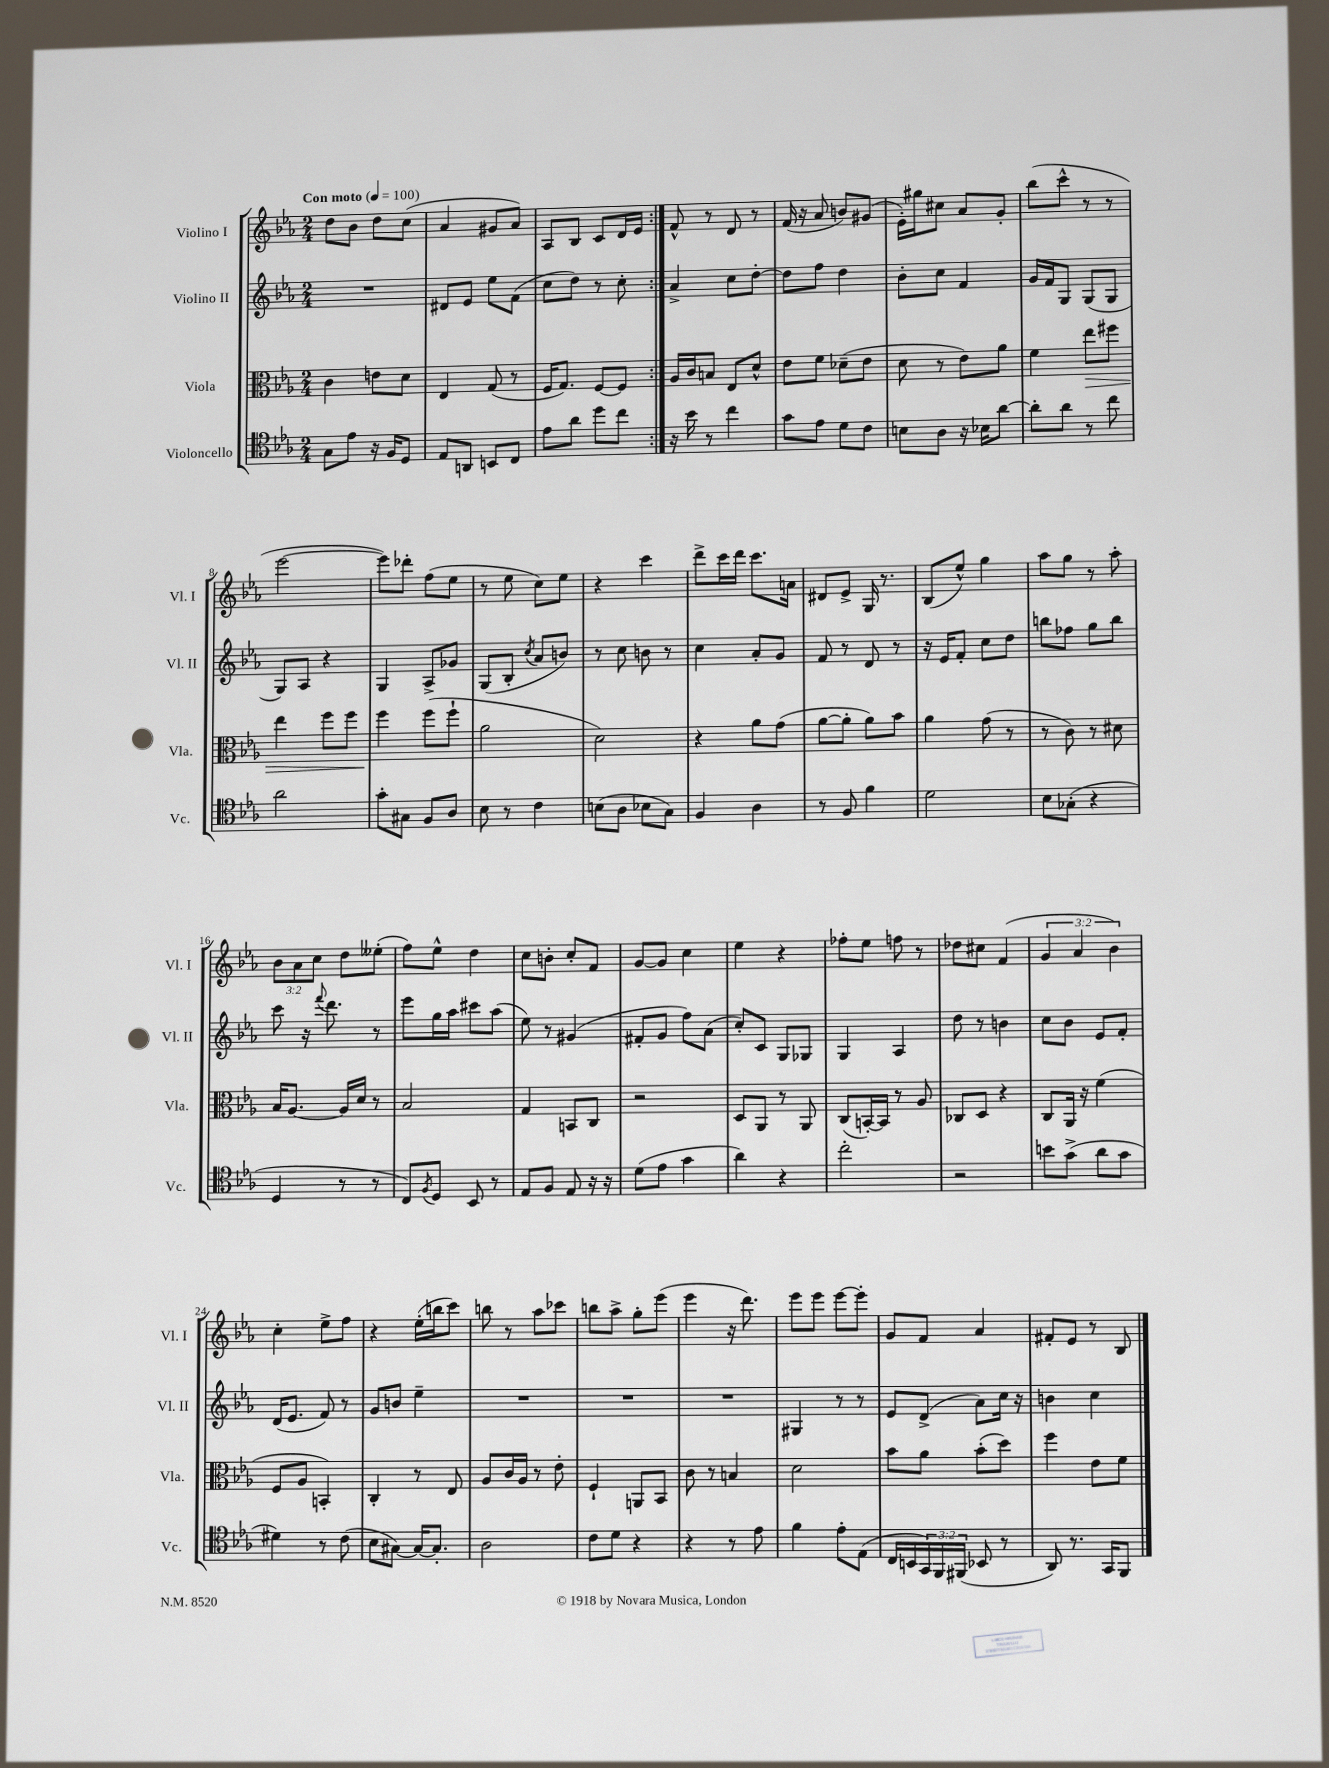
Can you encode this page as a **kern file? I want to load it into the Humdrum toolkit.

**kern	**kern	**kern	**kern
*staff4	*staff3	*staff2	*staff1
*clefC4	*clefC3	*clefG2	*clefG2
*k[b-e-a-]	*k[b-e-a-]	*k[b-e-a-]	*k[b-e-a-]
*M2/4	*M2/4	*M2/4	*M2/4
*MM100	*MM100	*MM100	*MM100
8G\L	4c\	2r	8dd\L
8e-\J	.	.	8b-\J
16r	8e\L	.	8dd\L
16F/LK	.	.	.
8D/J	8d\J	.	(8cc\J
=	=	=	=
8E-/L	4E-/	8d#/L	4a-/
8AA/J	.	8e-/J	.
8BB/L	(8G/	8ee-\L	8g#/L
8C/J	8r	(8f\J	8a-/J)
=	=	=	=
8e-\L	16F/LK	8cc\L	8A-/L
.	8.G/J)	.	.
8a-\J	.	8dd\J)	8B-/J
8dd\L	[8F/L	8r	8c/L
8cc\J	8F/]J	8cc'\	16d/L
.	.	.	16e-/JJ
=:|!	=:|!	=:|!	=:|!
16r	16A-/LL	4a-^/	8f^^/
16b-\	16c/J	.	.
8r	8B/J	.	8r
4cc\	8E-/L	8cc\L	8d/
.	8d^^/J	[8dd'\J	8r
=	=	=	=
8g\L	8e-\L	8dd\]L	(16f/
.	.	.	16r
8e-\J	8f\J	8ff\J	8a-/
8d\L	(8d-~\L	4dd\	8b/L)
8c\J	8e-\J	.	(8g#/J
=	=	=	=
8B\L	8d\	8b-'\L	16e-'\LL)
.	.	.	16gg#\J
8A-\J	8r	8cc\J	8cc#\J
16r	8e-\L)	4f/	8a-/L
16B-\LK	.	.	.
[8a-\J	8a-\J	.	8g'/J
=	=	=	=
8a-'\]L	4f\	16g/LL	(8bb-\L
.	.	16f/J	.
8a-\J	.	8G/J	8ccc^^\J
8r	8ee-\L	(8G/L	8r
8cc\	8ff#\J	8G/J	8r
=	=	=	=
2a-\	4ee-\	8G/L)	[2eee-\
.	.	8A-/J	.
.	8ff\L	4r	.
.	8ff\J	.	.
=	=	=	=
8g'\L	4ff\	4G/	8eee-\]L)
8G#\J	.	.	8ddd-'\J
8F/L	(8ff\L	8A-^/L	(8ff\L
8A-/J	8ff`\J	8g-/J	8ee-\J
=	=	=	=
8B-\	2a-\	(8G/L	8r
8r	.	8B-'/J	8ee-\
.	.	8qcc/	.
4c\	.	8a-/L	8cc\L)
.	.	8b/J)	8ee-\J
=	=	=	=
(8B\L	2d\)	8r	4r
8A-\J	.	8cc\	.
8B-\L	.	8b\	4ccc\
8G\J)	.	8r	.
=	=	=	=
4F/	4r	4cc\	8ddd^\L
.	.	.	16ccc\L
.	.	.	16ddd\JJ
4A-\	8a-\L	8a-'/L	8.ccc\L
.	(8g\J	8g/J	.
.	.	.	16a\Jk
=	=	=	=
8r	[8a-\L	8f/	8d#/L
8F/	8a-'\]J	8r	8e-^/J
4f\	8a-\L)	8d/	16G/
.	.	.	8.r
.	8b-\J	8r	.
=	=	=	=
2d\	4a-\	16r	(8B-/L
.	.	16e-/LK	.
.	.	8f'/J	8ee-^^/J)
.	(8g\	8cc\L	4gg\
.	8r	8dd\J	.
=	=	=	=
8B-\L	8r	8bb\L	8aa-\L
(8G-'\J	8c\)	8ff-\J	8gg\J
4r	8r	8gg\L	8r
.	8d#\	8bb\J	8aa-'\
=	=	=	=
4D/	16B-/LK	8ccc\	12b-\L
.	[8.A-/J	.	.
.	.	.	12a-\
.	.	16r	.
.	.	.	12cc\J
.	.	8qqfff/	.
.	.	8.ddd\	.
8r	16A-/]LL	.	8dd\L
.	16d/JJ	.	.
8r	8r	8r	(8ee--'\J
=	=	=	=
8C/L)	2B-/	8eee-\L	8ff\L)
8qF/	.	.	.
8D/J	.	16gg\L	8ee-^^\J
.	.	16aa-\JJ	.
8BB-/	.	8ccc#\L	4dd\
8r	.	(8aa-\J	.
=	=	=	=
8E-/L	4G/	8ee-\)	8cc\L
8F/J	.	8r	8b'\J
8E-/	8BB/L	(4g#/	8cc'/L
16r	8C/J	.	8f/J
16r	.	.	.
=	=	=	=
(8d\L	2r	8f#'/L	[8g/L
8e-\J	.	8g/J	8g/]J
4g\	.	8ff\L)	4cc\
.	.	(8a-\J	.
=	=	=	=
4a-\)	8D/L	8cc'/L)	4ee-\
.	8AA-/J	8c/J	.
4r	8r	8G/L	4r
.	8AA-/	8G-/J	.
=	=	=	=
2cc'\	(8C/L	4G/	8ff-'\L
.	[16BB'/L)	.	8ee-\J
.	16BB/]JJ	.	.
.	8r	4A-/	8ff\
.	8A-/	.	8r
=	=	=	=
2r	8C-/L	8dd\	8dd-\L
.	8D/J	8r	8cc#\J
.	4r	4b\	(4f/
=	=	=	=
8b\L	8C/L	8cc\L	6g/
(8g^\J	16AA-/Jk	8b-\J	.
.	.	.	6a-/
.	16r	.	.
8a-\L	(4f\	8e-/L	.
.	.	.	6b-\)
8g\J	.	8f'/J	.
=	=	=	=
4d#\)	8F/L	(16d/LK	4cc'\
.	.	8.e-/J	.
.	8A-/J	.	.
8r	4BB'/)	8f/)	8ee-^\L
(8c\	.	8r	8ff\J
=	=	=	=
8B-\L	4C'/	8g/L	4r
[8G#\J)	.	8b/J	.
16G#/_LK	8r	4ee-~\	(16ee-'\LL
8.G#'/]J	.	.	16bb\J
.	8E-/	.	8ccc\J)
=	=	=	=
2A-\	8A-/L	2r	8bb\
.	16c/L	.	8r
.	16A-/JJ	.	.
.	8r	.	8aa-\L
.	8e-'\	.	8ccc-\J
=	=	=	=
8c\L	4F`/	2r	8bb\L
8d\J	.	.	8aa-^\J
4r	8AA/L	.	8gg'\L
.	8BB-/J	.	(8eee-\J
=	=	=	=
4r	8c\	2r	4eee-\
.	8r	.	.
8r	4B/	.	16r
.	.	.	8.ddd\)
8e-\	.	.	.
=	=	=	=
4f\	2d\	4G#/	8eee-\L
.	.	.	8eee-\J
8e-'\L	.	8r	[8eee-\L
(8E-\J	.	8r	8eee-'\]J
=	=	=	=
16C/LL	8b-\L	8e-/L	8g/L
16BB/	.	.	.
24GG/)	8a-\J	(8d^/J	8f/J
24FF/	.	.	.
(24FF#/JJ	.	.	.
8BB-/	(8b-'\L	8a-\L)	4a-/
8r	8dd\J)	16cc\Jk	.
.	.	16r	.
=	=	=	=
8AA-/)	4ff\	4b\	8f#'/L
8.r	.	.	8e-/J
.	8e-\L	4cc\	8r
16GG/LK	.	.	.
8FF/J	8f\J	.	8B-/
==	==	==	==
*-	*-	*-	*-
